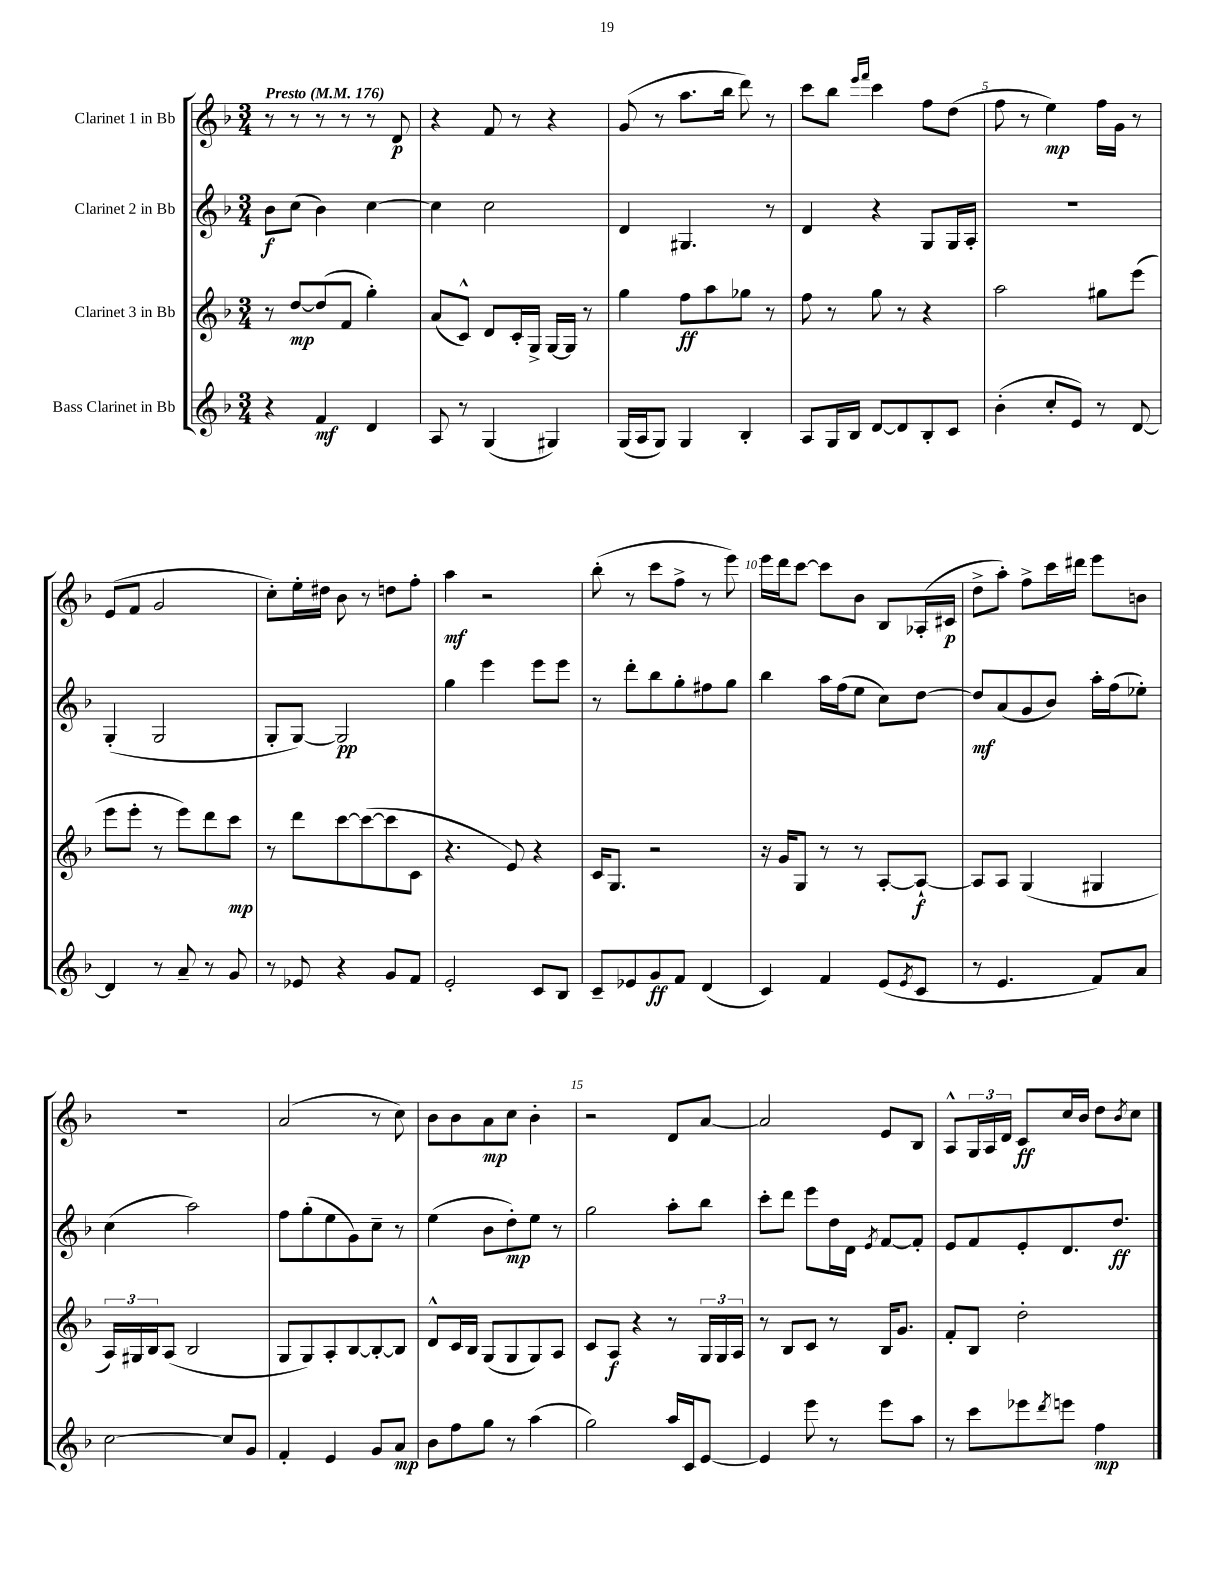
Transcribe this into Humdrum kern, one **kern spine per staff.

**kern	**dynam	**kern	**dynam	**kern	**dynam	**kern	**dynam
*part4	*part4	*part3	*part3	*part2	*part2	*part1	*part1
*staff4	*staff4	*staff3	*staff3	*staff2	*staff2	*staff1	*staff1
*I"Bass Clarinet in Bb	*	*I"Clarinet 3 in Bb	*	*I"Clarinet 2 in Bb	*	*I"Clarinet 1 in Bb	*
*clefG2	*	*clefG2	*	*clefG2	*	*clefG2	*
*k[b-]	*	*k[b-]	*	*k[b-]	*	*k[b-]	*
*M3/4	*	*M3/4	*	*M3/4	*	*M3/4	*
*MM176	*	*MM176	*	*MM176	*	*MM176	*
=1	=1	=1	=1	=1	=1	=1	=1
!	!	!	!	!	!	!LO:TX:a:B:t=Presto	!
4r	.	8r	.	8b-\L	f	8r	.
.	.	[8dd/L	mp	(8cc\J	.	8r	.
4f/	mf	(8dd/]	.	4b-\)	.	8r	.
.	.	8f/J	.	.	.	8r	.
4d/	.	4gg'\)	.	[4cc\	.	8r	.
.	.	.	.	.	.	8d/	p
=2	=2	=2	=2	=2	=2	=2	=2
8A/	.	(8a/L	.	4cc\]	.	4r	.
8r	.	8c^^/J)	.	.	.	.	.
(4G/	.	8d/L	.	2cc\	.	8f/	.
.	.	16c'/L	.	.	.	8r	.
.	.	16G^/JJ	.	.	.	.	.
4G#X/)	.	[16G/LL	.	.	.	4r	.
.	.	16G/JJ]	.	.	.	.	.
.	.	8r	.	.	.	.	.
=3	=3	=3	=3	=3	=3	=3	=3
(16G/LL	.	4gg\	.	4d/	.	(8g/	.
16A/J	.	.	.	.	.	.	.
8G/J)	.	.	.	.	.	8r	.
4G/	.	8ff\L	ff	4.G#X/	.	8.aa\L	.
.	.	8aa\	.	.	.	.	.
.	.	.	.	.	.	16bb-\Jk	.
4B-'/	.	8gg-X\J	.	.	.	8ddd\)	.
.	.	8r	.	8r	.	8r	.
=4	=4	=4	=4	=4	=4	=4	=4
8A/L	.	8ff\	.	4d/	.	8ccc\L	.
16G/L	.	8r	.	.	.	8bb-\J	.
16B-/JJ	.	.	.	.	.	.	.
.	.	.	.	.	.	16qqeee/LL	.
.	.	.	.	.	.	16qqfff/JJ	.
[8d/L	.	8gg\	.	4r	.	4ccc\	.
8d/]	.	8r	.	.	.	.	.
8B-'/	.	4r	.	8G/L	.	8ff\L	.
8c/J	.	.	.	16G/L	.	(8dd\J	.
.	.	.	.	16A'/JJ	.	.	.
=5	=5	=5	=5	=5	=5	=5	=5
(4b-'\	.	2aa\	.	2.r	.	8ff\	.
.	.	.	.	.	.	8r	.
8cc'/L	.	.	.	.	.	4ee\)	mp
8e/J)	.	.	.	.	.	.	.
8r	.	8gg#X\L	.	.	.	16ff\LL	.
.	.	.	.	.	.	16g\JJ	.
[8d/	.	(8eee\J	.	.	.	8r	.
!!LO:LB:g=z
=6	=6	=6	=6	=6	=6	=6	=6
4d/]	.	8eee\L	.	(4G'/	.	(8e/L	.
.	.	8eee'\J	.	.	.	8f/J	.
8r	.	8r	.	2G/	.	2g/	.
8a~/	.	8eee\L)	.	.	.	.	.
8r	.	8ddd\	.	.	.	.	.
8g/	.	8ccc\J	mp	.	.	.	.
=7	=7	=7	=7	=7	=7	=7	=7
8r	.	8r	.	8G'/L	.	8cc'\L)	.
8e-X/	.	8ddd\L	.	[8G/J)	.	16ee'\L	.
.	.	.	.	.	.	16dd#X\JJ	.
4r	.	[8ccc\	.	2G/]	pp	8b-\	.
.	.	(8ccc\_	.	.	.	8r	.
8g/L	.	8ccc\]	.	.	.	8ddn\L	.
8f/J	.	8c\J	.	.	.	8ff'\J	.
=8	=8	=8	=8	=8	=8	=8	=8
2e'/	.	4.r	.	4gg\	.	4aa\	mf
.	.	.	.	4eee\	.	2r	.
.	.	8e/)	.	.	.	.	.
8c/L	.	4r	.	8eee\L	.	.	.
8B-/J	.	.	.	8eee\J	.	.	.
=9	=9	=9	=9	=9	=9	=9	=9
8c~/L	.	16c/KL	.	8r	.	(8bb-'\	.
.	.	8.G/J	.	.	.	.	.
8e-X/	.	.	.	8ddd'\L	.	8r	.
8g/	ff	2r	.	8bb-\	.	8ccc\L	.
8f/J	.	.	.	8gg'\	.	8ff^\J	.
(4d/	.	.	.	8ff#X\	.	8r	.
.	.	.	.	8gg\J	.	8eee\)	.
=10	=10	=10	=10	=10	=10	=10	=10
4c/)	.	16r	.	4bb-\	.	16eee\LL	.
.	.	16g/KL	.	.	.	16ddd\J	.
.	.	8G/J	.	.	.	[8ccc\J	.
4f/	.	8r	.	16aa\LL	.	8ccc\L]	.
.	.	.	.	(16ff\J	.	.	.
.	.	8r	.	8ee\J	.	8b-\J	.
(8e/L	.	[8A'/L	.	8cc\L)	.	8B-/L	.
8qe/	.	.	.	.	.	.	.
8c/J	.	8A`/J_	f	[8dd\J	.	(16A-X'/L	.
.	.	.	.	.	.	16c#X/JJ	p
=11	=11	=11	=11	=11	=11	=11	=11
8r	.	8A/L]	.	8dd/L]	mf	8dd^\L	.
4.e/	.	8A/J	.	(8a/	.	8aa'\J)	.
.	.	(4G/	.	8g/	.	8ff^\L	.
.	.	.	.	8b-/J)	.	16ccc\L	.
.	.	.	.	.	.	16ddd#X\JJ	.
8f/L)	.	4G#X/	.	16aa'\LL	.	8eee\L	.
.	.	.	.	(16ff\J	.	.	.
8a/J	.	.	.	8ee-X'\J)	.	8bn\J	.
!!LO:LB:g=z
=12	=12	=12	=12	=12	=12	=12	=12
[2cc\	.	24A/LL)	.	(4cc\	.	2.r	.
.	.	24G#X/	.	.	.	.	.
.	.	24B-/J	.	.	.	.	.
.	.	(8A/J	.	.	.	.	.
.	.	2B-/	.	2aa\)	.	.	.
8cc/L]	.	.	.	.	.	.	.
8g/J	.	.	.	.	.	.	.
=13	=13	=13	=13	=13	=13	=13	=13
4f'/	.	8G/L	.	8ff\L	.	(2a/	.
.	.	8G/)	.	(8gg'\	.	.	.
4e/	.	8A'/	.	8ee\	.	.	.
.	.	[8B-/	.	8g\)	.	.	.
8g/L	.	8B-'/_	.	8cc~\J	.	8r	.
8a/J	mp	8B-/J]	.	8r	.	8cc\)	.
=14	=14	=14	=14	=14	=14	=14	=14
8b-\L	.	8d^^/L	.	(4ee\	.	8b-\L	.
8ff\	.	16c/L	.	.	.	8b-\	.
.	.	16B-/JJ	.	.	.	.	.
8gg\J	.	(8G/L	.	8b-\L	.	8a\	mp
8r	.	8G/	.	8dd'\)	mp	8cc\J	.
(4aa\	.	8G/)	.	8ee\J	.	4b-'\	.
.	.	8A/J	.	8r	.	.	.
=15	=15	=15	=15	=15	=15	=15	=15
2gg\)	.	8c/L	.	2gg\	.	2r	.
.	.	8A/J	f	.	.	.	.
.	.	4r	.	.	.	.	.
16aa/LL	.	8r	.	8aa'\L	.	8d/L	.
16c/J	.	.	.	.	.	.	.
[8e/J	.	24G/LL	.	8bb-\J	.	[8a/J	.
.	.	24G/	.	.	.	.	.
.	.	24A/JJ	.	.	.	.	.
=16	=16	=16	=16	=16	=16	=16	=16
4e/]	.	8r	.	8ccc'\L	.	2a/]	.
.	.	8B-/L	.	8ddd\J	.	.	.
8eee\	.	8c/J	.	8eee\L	.	.	.
8r	.	8r	.	16dd\L	.	.	.
.	.	.	.	16d\JJ	.	.	.
.	.	.	.	8qe/	.	.	.
8eee\L	.	16B-/KL	.	[8f/L	.	8e/L	.
.	.	8.g/J	.	.	.	.	.
8aa\J	.	.	.	8f'/J]	.	8B-/J	.
=17	=17	=17	=17	=17	=17	=17	=17
8r	.	8f'/L	.	8e/L	.	8A^^/L	.
8ccc\L	.	8B-/J	.	8f/	.	24G/L	.
.	.	.	.	.	.	24A/	.
.	.	.	.	.	.	24d/JJ	.
8eee-X\	.	2dd'\	.	8e'/	.	8c/L	ff
8qddd/	.	.	.	.	.	.	.
8eeen\J	.	.	.	8.d/	.	16cc/L	.
.	.	.	.	.	.	16b-/JJ	.
4ff\	mp	.	.	.	.	8dd\L	.
.	.	.	.	8.dd/J	ff	.	.
.	.	.	.	.	.	8qb-/	.
.	.	.	.	.	.	8cc\J	.
==	==	==	==	==	==	==	==
*-	*-	*-	*-	*-	*-	*-	*-
